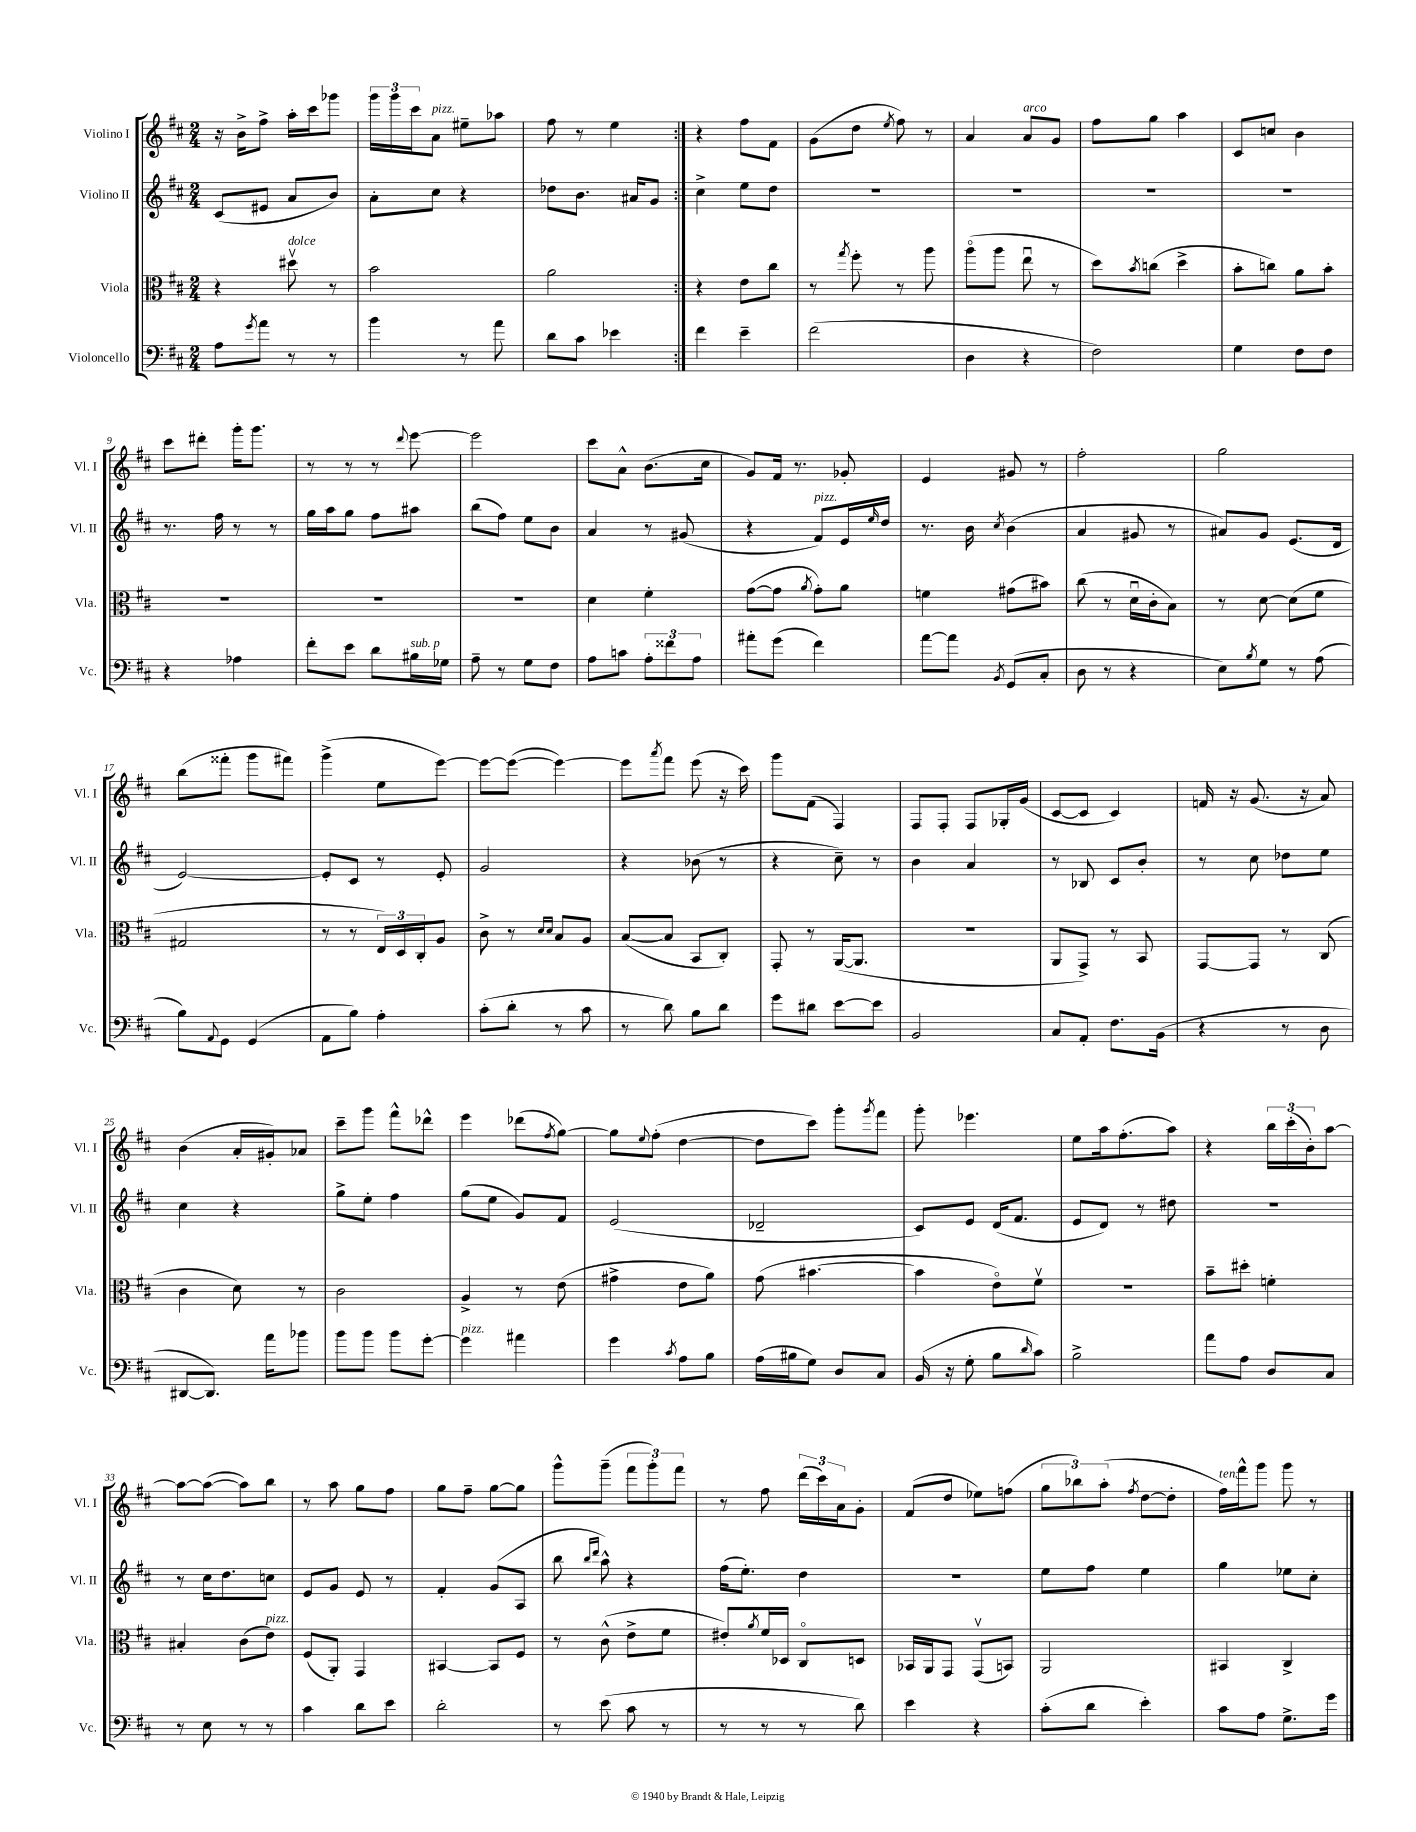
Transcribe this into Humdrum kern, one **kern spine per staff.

**kern	**kern	**kern	**kern
*part4	*part3	*part2	*part1
*staff4	*staff3	*staff2	*staff1
*I"Violoncello	*I"Viola	*I"Violino II	*I"Violino I
*I'Vc.	*I'Vla.	*I'Vl. II	*I'Vl. I
*clefF4	*clefC3	*clefG2	*clefG2
*k[f#c#]	*k[f#c#]	*k[f#c#]	*k[f#c#]
*M2/4	*M2/4	*M2/4	*M2/4
=1	=1	=1	=1
8A\L	4r	(8c#/L	16r
.	.	.	16b^\KL
8qg/	.	.	.
8a\J	.	8e#X/J	8ff#^\J
!	!LO:TX:a:i:t=dolce	!	!
8r	8dd#Xv\	8a/L	16aa'\LL
.	.	.	16ccc#\J
8r	8r	8b/J)	8ggg-X\J
=2	=2	=2	=2
4b\	2b\	8a'\L	24ggg\LL
.	.	.	24ggg\
.	.	.	24ccc#\J
!	!	!	!LO:TX:a:i:t=pizz.
.	.	8cc#\J	8a\J
8r	.	4r	8ee#X~\L
8a\	.	.	8aa-X\J
=3	=3	=3	=3
8d\L	2a\	8dd-X\L	8ff#\
8c#\J	.	8.b\J	8r
4e-X\	.	.	4ee\
.	.	16a#X/KL	.
.	.	8g/J	.
=4:|!	=4:|!	=4:|!	=4:|!
4f#\	4r	4cc#^\	4r
4e~\	8e\L	8ee\L	8ff#\L
.	8cc#\J	8dd\J	8f#\J
=5	=5	=5	=5
(2f#\	8r	2r	(8g\L
.	8qgg/	.	.
.	8ff#'\	.	8dd\J
.	.	.	8qee/
.	8r	.	8ff#\)
.	8aa\	.	8r
=6	=6	=6	=6
4D\	(8aa\L	2r	4a/
.	8aa\J	.	.
!	!	!	!LO:TX:a:i:t=arco
4r	8eeu\	.	8a/L
.	8r	.	8g/J
=7	=7	=7	=7
2F#\)	8dd\L)	2r	8ff#\L
.	8qb/	.	.
.	(8ccn\J	.	8gg\J
.	4dd^\	.	4aa\
=8	=8	=8	=8
4G\	8b'\L	2r	8c#/L
.	8ccn\J)	.	8ccn/J
8F#\L	8a\L	.	4b\
8F#\J	8b'\J	.	.
!!LO:LB:g=z
=9	=9	=9	=9
4r	2r	8.r	8ccc#\L
.	.	.	8ddd#X'\J
.	.	16ff#\	.
4A-X\	.	8r	16ggg'\KL
.	.	.	8.ggg\J
.	.	8r	.
=10	=10	=10	=10
8f#'\L	2r	16gg\LL	8r
.	.	16aa\J	.
8e\J	.	8gg\J	8r
8d\L	.	8ff#\L	8r
.	.	.	8qqddd/
!LO:TX:a:i:t=sub. p	!	!	!
16B#X\L	.	8aa#X\J	[8eee\
16G-X\JJ	.	.	.
=11	=11	=11	=11
8A~\	2r	(8bb\L	2eee\]
8r	.	8ff#\J)	.
8G\L	.	8ee\L	.
8F#\J	.	8b\J	.
=12	=12	=12	=12
8A\L	4d\	4a/	8ccc#\L
8cn\J	.	.	8a^^\J
12A'\L	4f#'\	8r	(8.b\L
12f##X\	.	.	.
.	.	(8g#X/	.
12A\J	.	.	.
.	.	.	16cc#\Jk
=13	=13	=13	=13
8a#X'\L	([8g\L	4r	8g/L)
(8g\J	8g\J]	.	16f#/Jk
.	.	.	8.r
.	8qa/	.	.
!	!	!LO:TX:a:i:t=pizz.	!
4f#\)	8g'\L)	8f#/L)	.
.	8a\J	16e/L	8g-X'/
.	.	16qqee/	.
.	.	16dd/JJ	.
=14	=14	=14	=14
[8a\L	4fn\	8.r	4e/
8a\J]	.	.	.
.	.	16b\	.
8qBB/	.	8qcc#/	.
(8GG/L	(8g#X\L	(4b\	8g#X/
8C#'/J	8b#X\J)	.	8r
=15	=15	=15	=15
8D\	(8cc#\	4a/	2ff#'\
8r	8r	.	.
4r	16du\LL	8g#X/	.
.	16c#'\J	.	.
.	8B\J)	8r	.
=16	=16	=16	=16
8E\L)	8r	8a#X/L)	2gg\
8qB/	.	.	.
8G\J	[8d\	8g/J	.
8r	(8d\L]	(8.e/L	.
(8A\	8f#\J	.	.
.	.	16d/Jk	.
!!LO:LB:g=z
=17	=17	=17	=17
8B\L)	2G#X/	[2e/)	(8bb\L
8qqAA/	.	.	.
8GG\J	.	.	8fff##X'\J
(4GG/	.	.	8ggg\L
.	.	.	8fff#X\J)
=18	=18	=18	=18
8AA\L	8r	8e'/L]	(4ggg^\
8B\J)	8r	8c#/J	.
4A'\	24E/LL)	8r	8ee\L
.	24D/	.	.
.	24C#'/J	.	.
.	8A/J	8e'/	[8eee\J)
=19	=19	=19	=19
(8c#'\L	8c#^\	2g/	8eee\L_
8d'\J	8r	.	(8eee\J_
.	16qqd/LL	.	.
.	16qqd/JJ	.	.
8r	8B/L	.	4eee\_)
8c#\	8A/J	.	.
=20	=20	=20	=20
8r	([8B/L	4r	8eee\L]
.	.	.	8qaaa/
8d\)	8B/J]	.	8fff#\J
8B\L	8BB/L	(8b-X\	(8eee\
8d\J	8C#'/J)	8r	16r
.	.	.	16ccc#\)
=21	=21	=21	=21
8g\L	8GG'/	4r	8ggg\L
8d#X\J	8r	.	(8f#\J
[8e\L	([16AA/KL	8cc#~\)	4F#/)
.	8.AA/J]	.	.
8e\J]	.	8r	.
=22	=22	=22	=22
2BB/	2r	4b\	8F#/L
.	.	.	8F#'/J
.	.	4a/	8F#/L
.	.	.	16G-X'/L
.	.	.	(16g/JJ
=23	=23	=23	=23
8C#/L	8AA/L	8r	[8c#/L
8AA'/J	8GG^/J)	8B-X/	8c#/J]
8.F#\L	8r	8c#/L	4c#/)
.	8BB/	8b'/J	.
(16BB\Jk	.	.	.
=24	=24	=24	=24
4r	[8GG/L	8r	16fn/
.	.	.	16r
.	8GG/J]	8cc#\	(8.g/
8r	8r	8dd-X\L	.
.	.	.	16r
8D\	(8C#/	8ee\J	8a/)
!!LO:LB:g=z
=25	=25	=25	=25
[8DD#X/L	4c#\	4cc#\	(4b\
8.DD#/J])	.	.	.
.	8d\)	4r	16a'/LL
16a\KL	.	.	16g#X'/J)
8b-X\J	8r	.	8a-X/J
=26	=26	=26	=26
8b\L	2c#\	8gg^\L	8ccc#~\L
8b\J	.	8ee'\J	8ggg\J
8b\L	.	4ff#\	8fff#^^\L
[8g'\J	.	.	8ddd-X^^\J
=27	=27	=27	=27
!LO:TX:a:i:t=pizz.	!	!	!
4g\]	4A^/	(8gg\L	4eee\
.	.	8ee\J	.
4a#X\	8r	8g/L)	(8ddd-X\L
.	.	.	8qff#/
.	(8e\	8f#/J	[8gg\J)
=28	=28	=28	=28
4g\	4g#X^\	(2e/	8gg\L]
.	.	.	8qqee/
.	.	.	(8ff#'\J
8qc#/	.	.	.
8A\L	8e\L	.	[4dd\
8B\J	8a\J)	.	.
=29	=29	=29	=29
(16A\LL	(8g\	2d-X~/	8dd\L]
16B#X\J	.	.	.
8G\J)	[4.b#X\	.	8ccc#\J)
8D/L	.	.	8ggg'\L
.	.	.	8qggg/
8C#/J	.	.	8fff#\J
=30	=30	=30	=30
(16BB/	4b#\]	8c#/L)	8ggg'\
16r	.	.	.
8G'\	.	8e/J	4.eee-X\
8B\L	8e\L)	(16d/KL	.
.	.	8.f#/J	.
16qqd/	.	.	.
8c#\J)	8f#v\J	.	.
=31	=31	=31	=31
2B^\	2r	8e/L	8ee\L
.	.	8d/J)	16aa\k
.	.	.	(8.ff#'\
.	.	8r	.
.	.	8dd#X\	8aa\J)
=32	=32	=32	=32
8a\L	8b~\L	2r	4r
8A\J	8dd#X'\J	.	.
8D/L	4fn'\	.	24bb\LL
.	.	.	(24ccc#'\
.	.	.	24b'\J)
8C#/J	.	.	[8aa\J
!!LO:LB:g=z
=33	=33	=33	=33
8r	4B#X'/	8r	8aa\L_
8E\	.	16cc#\KL	(8aa\J_
.	.	8.dd\	.
8r	(8c#\L	.	8aa\L])
!	!LO:TX:a:i:t=pizz.	!	!
8r	8e\J)	8ccn\J	8bb\J
=34	=34	=34	=34
4c#\	(8F#/L	8e/L	8r
.	8AA'/J)	8g/J	8aa\
8d\L	4GG/	8e/	8gg\L
8e\J	.	8r	8ff#\J
=35	=35	=35	=35
2d'\	[4BB#X/	4f#'/	8gg\L
.	.	.	8ff#~\J
.	8BB#/L]	(8g/L	[8gg\L
.	8F#/J	8A/J	8gg\J]
=36	=36	=36	=36
8r	8r	8bb\	8ggg^^\L
.	.	16qqbb/LL	.
.	.	16qqddd/JJ	.
(8e\	(8c#^^\	8aa^^\)	(8ggg~\J
8c#\	8e^\L	4r	12fff#\L
.	.	.	12ggg'\)
8r	8f#\J	.	.
.	.	.	12fff#\J
=37	=37	=37	=37
8r	8e#X'/L)	(16ff#\KL	8r
.	.	8.ee'\J)	.
.	8qa/	.	.
8r	16f#/L	.	8ff#\
.	16D-X/JJ	.	.
8r	8C#/L	4dd\	(24ddd\LL
.	.	.	24ccc#\)
.	.	.	24a\J
8d\)	8Dn/J	.	8g'\J
=38	=38	=38	=38
4e\	16BB-X/LL	2r	(8f#/L
.	16AA/J	.	.
.	8GG/J	.	8dd/J
4r	(8GGv/L	.	8ee-X\L)
.	8BBn/J)	.	(8ffn\J
=39	=39	=39	=39
(8c#'\L	2AA/	8ee\L	12gg\L
.	.	.	12bb-X\)
8d\J	.	8ff#\J	.
.	.	.	(12aa'\J
.	.	.	8qff#/
4e'\)	.	4ee\	[8dd\L
.	.	.	8dd'\J]
=40	=40	=40	=40
!	!	!	!LO:TX:a:i:t=ten.
8c#\L	4BB#X/	4gg\	16ff#\LL)
.	.	.	16fff#^^\J
8A\J	.	.	8ggg\J
8.G^\L	4C#^/	8ee-X\L	8ggg\
.	.	8cc#'\J	8r
16g\Jk	.	.	.
==	==	==	==
*-	*-	*-	*-
